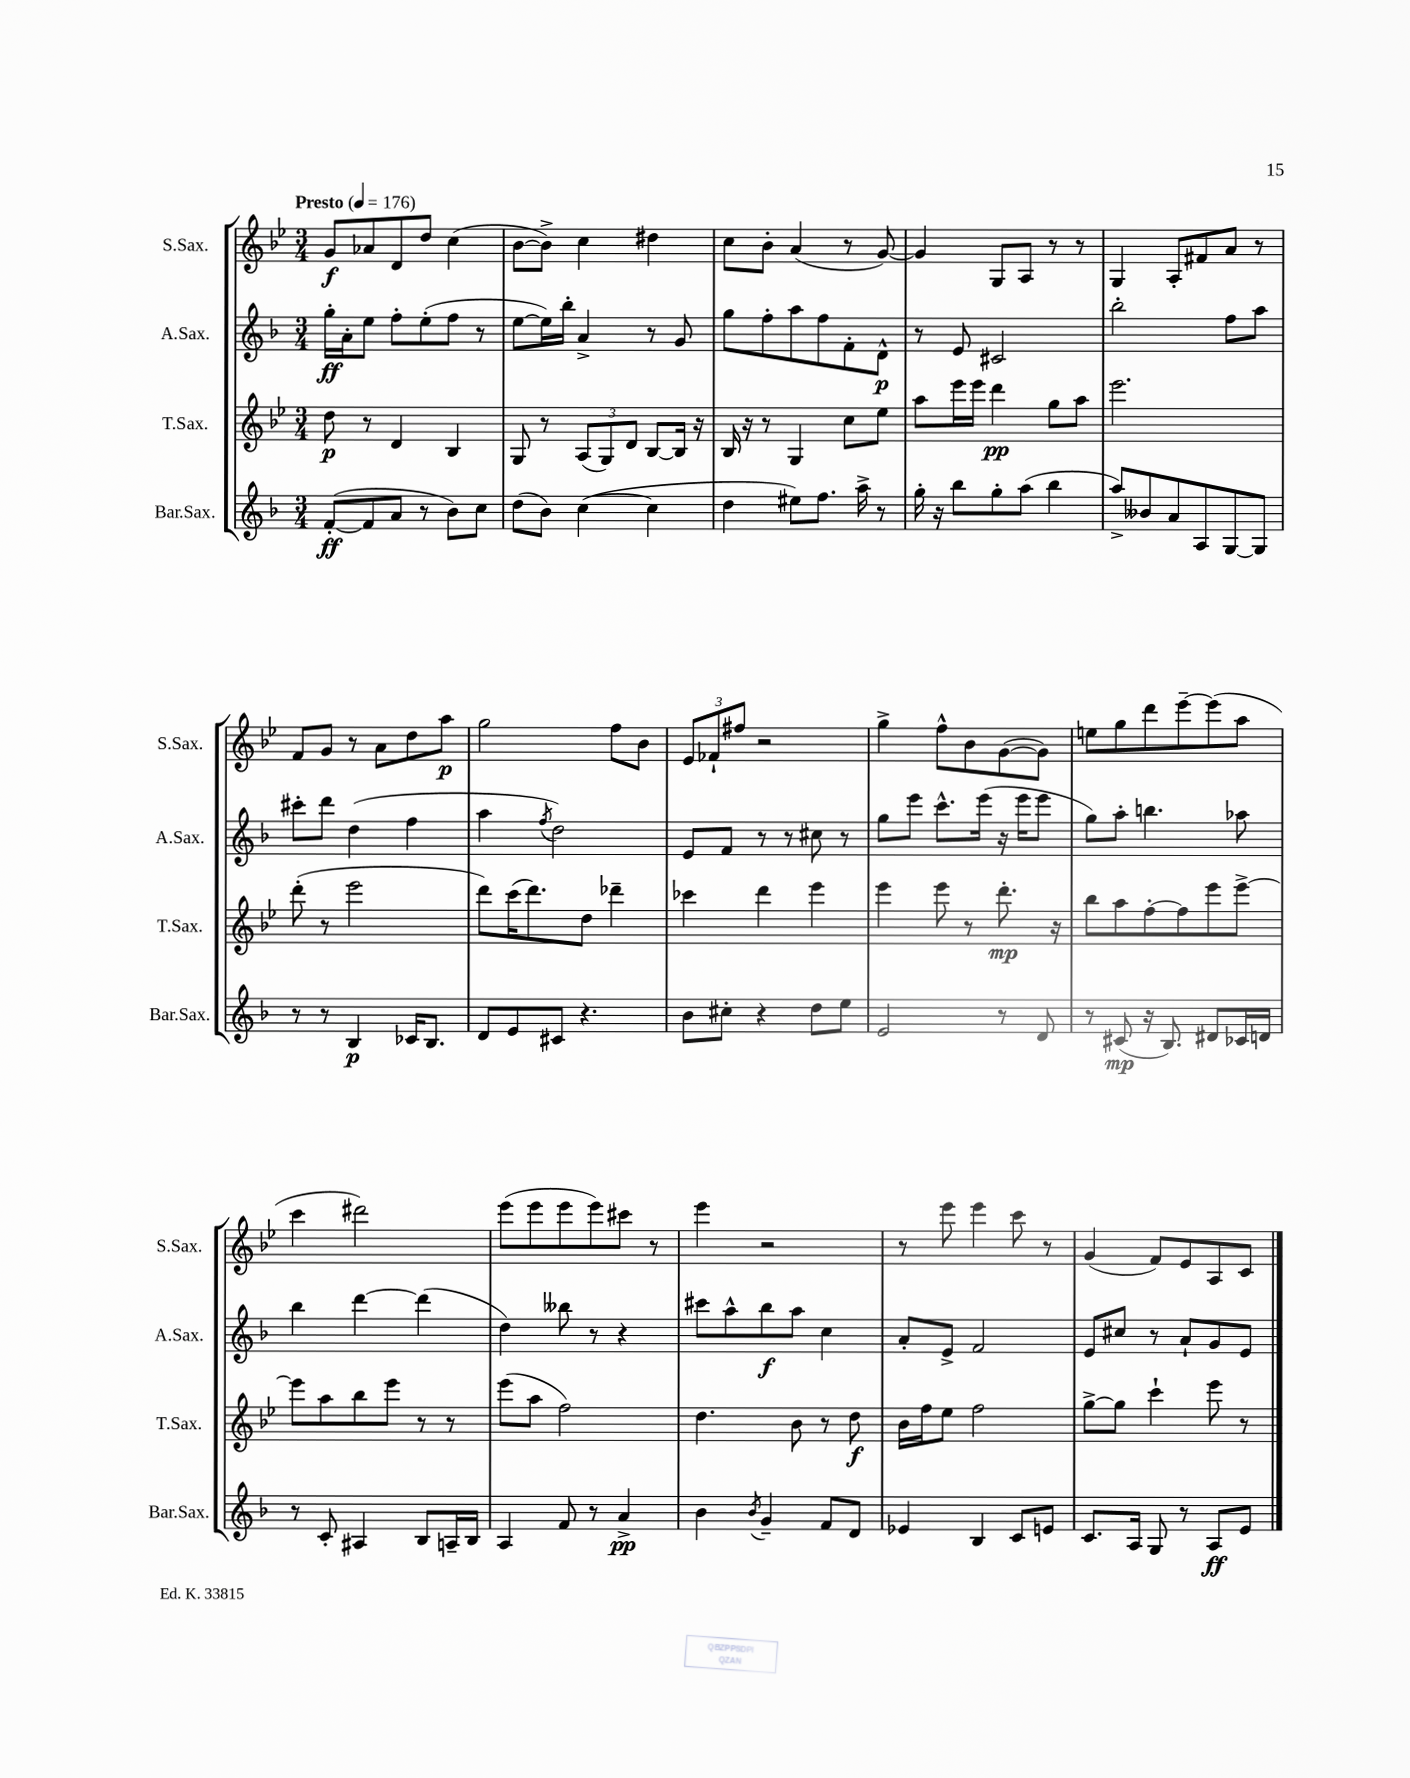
<<
\new StaffGroup <<
\new Staff = "s0" \with { instrumentName = "S.Sax." shortInstrumentName = "S.Sax." } {
    \clef treble \key bes \major \numericTimeSignature \time 3/4 \tempo "Presto" 4 = 176
    g'8\f aes'8 d'8 d''8 c''4( |
    bes'8~ bes'8->) c''4 dis''4 |
    c''8 bes'8-. a'4( r8 g'8~) |
    g'4 g8 a8 r8 r8 |
    g4 a8-. fis'8 a'8 r8 |
    f'8 g'8 r8 a'8 d''8 a''8\p |
    g''2 f''8 bes'8 |
    \tuplet 3/2 { ees'8 fes'8-! fis''8 } r2 |
    g''4-> f''8-^ bes'8 g'8~( g'8) |
    e''8 g''8 d'''8 ees'''8~-- ees'''8( a''8 |
    c'''4 dis'''2) |
    ees'''8( ees'''8 ees'''8 ees'''8) cis'''8 r8 |
    ees'''4 r2 |
    r8 ees'''8 ees'''4 c'''8 r8 |
    g'4( f'8) ees'8 a8 c'8 \bar "|." |
}
\new Staff = "s1" \with { instrumentName = "A.Sax." shortInstrumentName = "A.Sax." } {
    \clef treble \key f \major \numericTimeSignature \time 3/4
    g''16-.\ff a'16-. e''8 f''8-. e''8-.( f''8 r8 |
    e''8~ e''16) bes''16-. a'4-> r8 g'8 |
    g''8 f''8-. a''8 f''8 f'8-. d'8-^\p |
    r8 e'8 cis'2 |
    bes''2-. f''8 a''8 |
    cis'''8-. d'''8 d''4( f''4 |
    a''4 \acciaccatura { f''8 } d''2) |
    e'8 f'8 r8 r8 cis''8 r8 |
    g''8 e'''8 c'''8.-^ e'''16( r16 e'''16 e'''8 |
    g''8) a''8-. b''4. aes''8 |
    bes''4 d'''4~ d'''4( |
    d''4) beses''8 r8 r4 |
    cis'''8 a''8-^ bes''8\f a''8 c''4 |
    a'8-. e'8-> f'2 |
    e'8 cis''8 r8 a'8-! g'8 e'8 \bar "|." |
}
\new Staff = "s2" \with { instrumentName = "T.Sax." shortInstrumentName = "T.Sax." } {
    \clef treble \key bes \major \numericTimeSignature \time 3/4
    d''8\p r8 d'4 bes4 |
    g8 r8 \tuplet 3/2 { a8( g8) d'8 } bes8~ bes16 r16 |
    bes16 r16 r8 g4 c''8 ees''8 |
    a''8 ees'''16 ees'''16 d'''4\pp g''8 a''8 |
    ees'''2. |
    d'''8-.( r8 ees'''2 |
    d'''8) c'''16( d'''8.) d''8 des'''4-- |
    ces'''4 d'''4 ees'''4 |
    ees'''4 ees'''8 r8 d'''8.-.\mp r16 |
    bes''8 a''8 f''8~-. f''8 ees'''8 ees'''8~-> |
    ees'''8 a''8 bes''8 ees'''8 r8 r8 |
    ees'''8( a''8 f''2) |
    d''4. bes'8 r8 d''8\f |
    bes'16 f''16 ees''8 f''2 |
    g''8~-> g''8 c'''4-! ees'''8 r8 \bar "|." |
}
\new Staff = "s3" \with { instrumentName = "Bar.Sax." shortInstrumentName = "Bar.Sax." } {
    \clef treble \key f \major \numericTimeSignature \time 3/4
    f'8~-.\ff( f'8 a'8 r8 bes'8) c''8 |
    d''8( bes'8) c''4~( c''4 |
    d''4 eis''8) f''8. a''16-> r8 |
    g''16-. r16 bes''8 g''8-. a''8( bes''4 |
    a''8->) beses'8 a'8 a8 g8~ g8 |
    r8 r8 bes4\p ces'16 bes8. |
    d'8 e'8 cis'8 r4. |
    bes'8 cis''8-. r4 d''8 e''8 |
    e'2 r8 d'8 |
    r8 cis'8\mp( r16 bes8.) dis'8 ces'16 d'16 |
    r8 c'8-. ais4 bes8 a16-- bes16 |
    a4 f'8 r8 a'4->\pp |
    bes'4 \acciaccatura { bes'8 } g'4-- f'8 d'8 |
    ees'4 bes4 c'8 e'8 |
    c'8. a16 g8 r8 a8\ff e'8 \bar "|." |
}
>>
>>
\layout { \context { \Score \remove "Bar_number_engraver" } }
